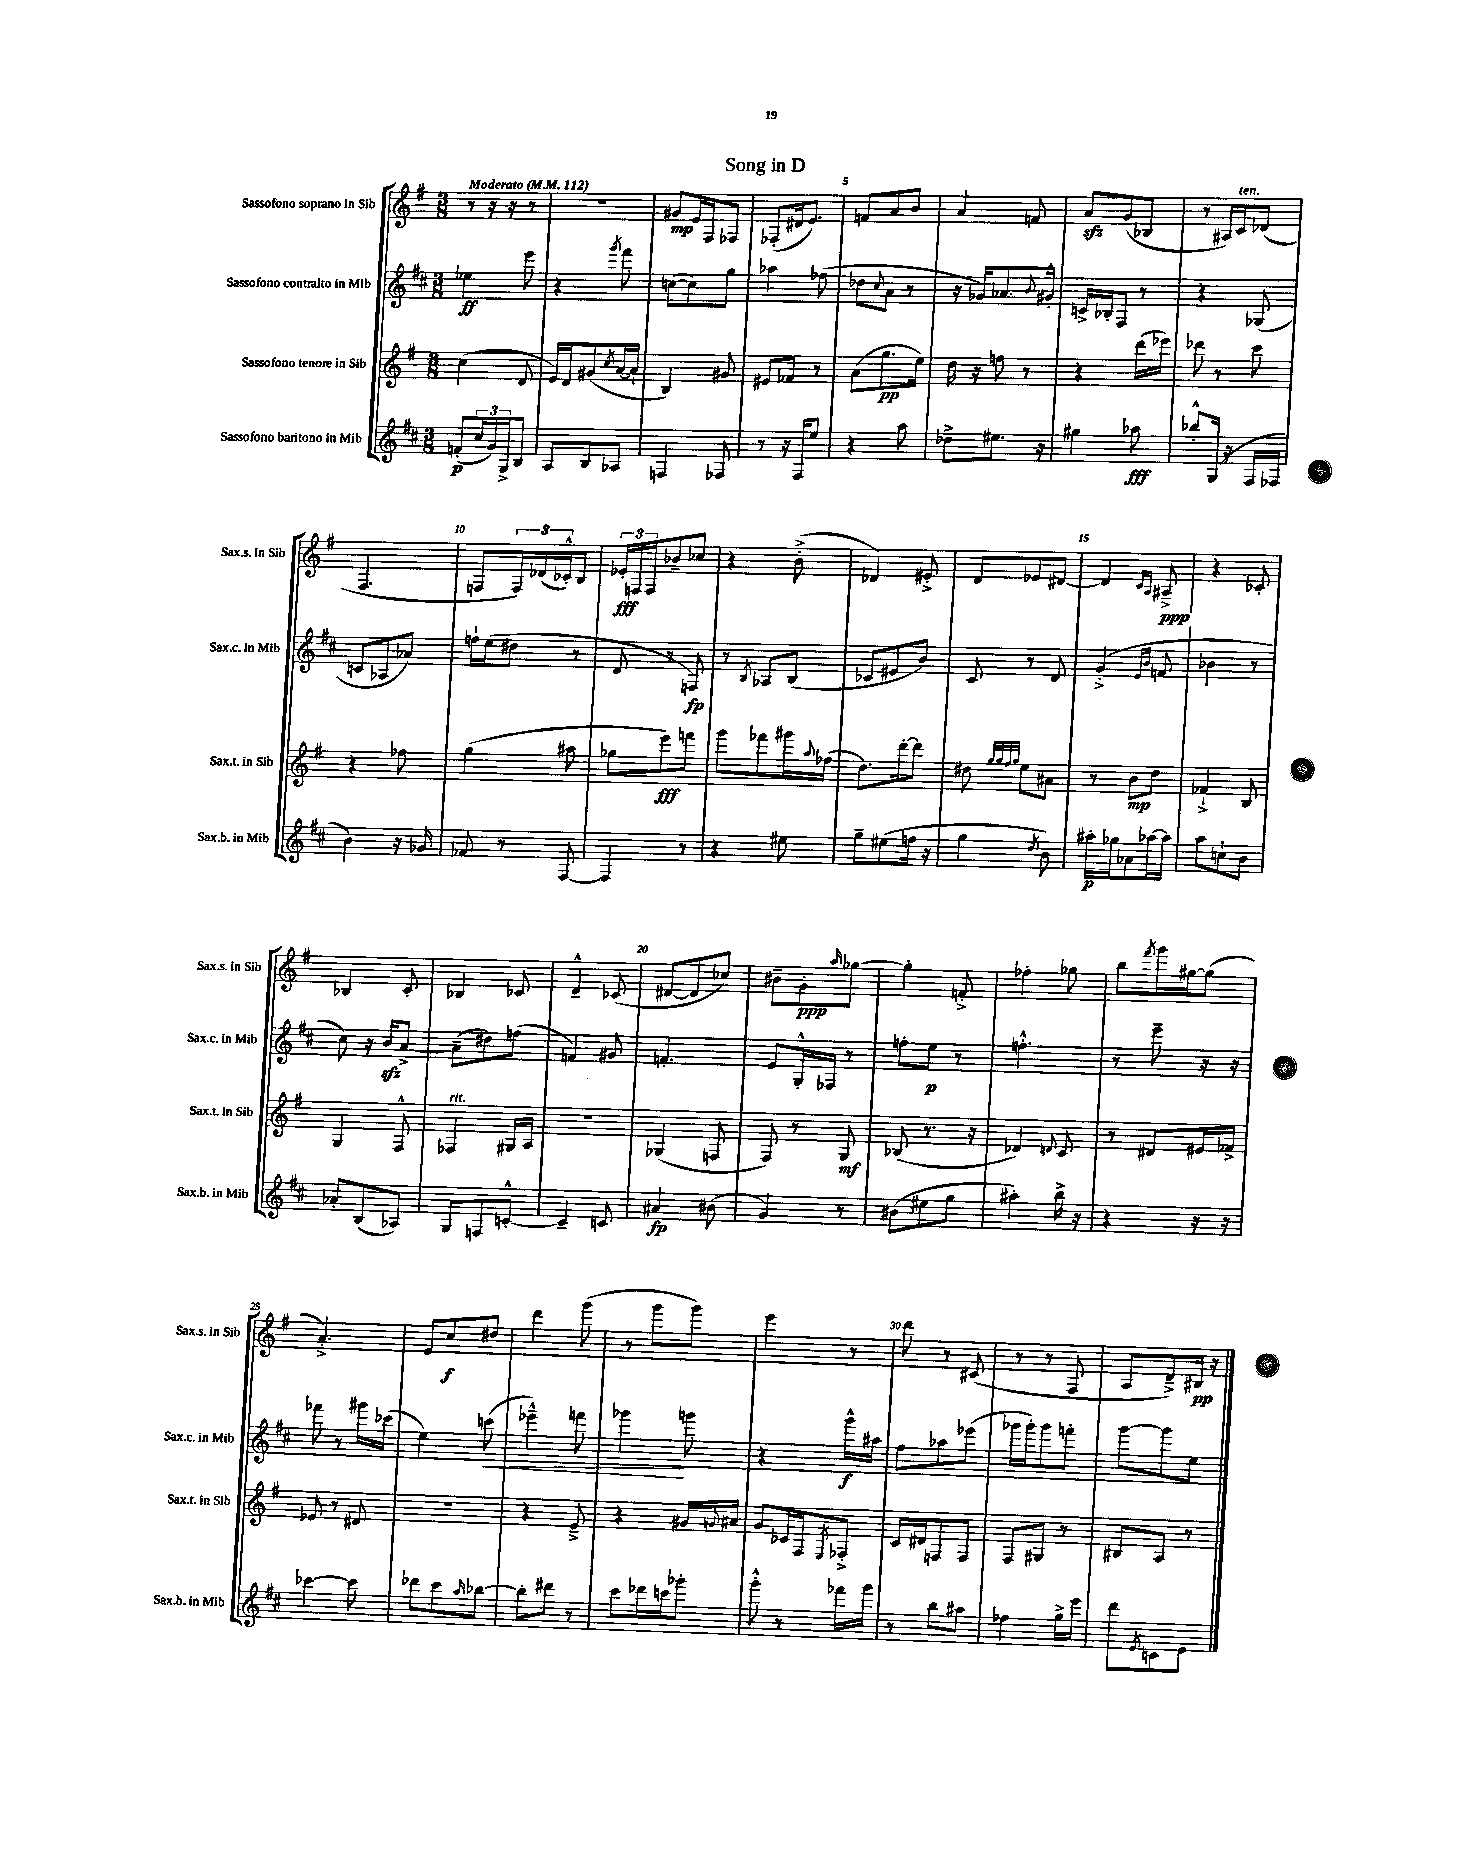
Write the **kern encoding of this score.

**kern	**kern	**kern	**kern
*staff4	*staff3	*staff2	*staff1
*clefG2	*clefG2	*clefG2	*clefG2
*k[f#c#]	*k[f#]	*k[f#c#]	*k[f#]
*M3/8	*M3/8	*M3/8	*M3/8
*MM112	*MM112	*MM112	*MM112
(8f'	(4cc	4ee-	8r
24cc#	.	.	16r
24g)	.	.	.
.	.	.	16r
24G^	.	.	.
8B	8d	8eee	8r
=	=	=	=
8A	16e)	4r	4.r
.	16d	.	.
8B	(8g#	.	.
.	8qcc	8qggg	.
8A-	[16a	8fff#	.
.	16a`]	.	.
=	=	=	=
4F	4B)	([8cc	8g#
.	.	8cc])	16e
.	.	.	16F#
8F-	8g#	8gg	8F-
=	=	=	=
8r	8e#	4aa-	(8F-'
16r	8f-	.	16d#
16F#	.	.	8.e)
8ee	8r	(8ff-	.
=	=	=	=
4r	(8a	8dd-	8f
.	.	8qqcc#	.
.	8.gg	8a	8a
8aa	.	8r	8b
.	16ee)	.	.
=	=	=	=
8dd-^	16dd	16r	4a
.	16r	16g-)	.
8.ee#	8ff	8.a-	.
.	8r	.	8f
.	.	8qqb	.
16r	.	16g#'^^	.
=	=	=	=
4gg#	4r	16c^	8a
.	.	16B-'	.
.	.	8F#	(8g
8aa-	(16ddd	8r	8B-
.	16eee-)	.	.
=	=	=	=
8bb-'^^	8ddd-	4r	8r
(16G	8r	.	16A#)
16r	.	.	16c
16F#	8ccc	(8G-	(8d-
16F-	.	.	.
=	=	=	=
4b)	4r	8c	4.F#
.	.	8A-	.
16r	8ff-	8a-)	.
16g-	.	.	.
=	=	=	=
8f-	(4gg	16ff`	8F
.	.	(16ee	.
8r	.	8dd#	24F)
.	.	.	(24d-
.	.	.	24c-'^^)
[8F#	8aa#	8r	8B
=	=	=	=
4F#]	8gg-	8d	24e-'
.	.	.	24F
.	.	.	24F
.	8eee)	8r	8b-~
8r	8fff	8F)	8cc-
=	=	=	=
4r	8ggg	8r	4r
.	.	8qB	.
.	8fff-	8A-	.
8ee#	16ggg#	(8B	(8b'^
.	8qqaa	.	.
.	(16ff-	.	.
=	=	=	=
8gg~	8.dd)	8c-	4d-)
(8ee#	.	8e#	.
.	[16ddd'	.	.
16ff	8ddd]	8b)	8e#'^
16r	.	.	.
=	=	=	=
4gg	8dd#	8c#	8d
.	32qqgg	.	.
.	32qqgg	.	.
.	32qqff#	.	.
.	32qqgg	.	.
.	8ee	8r	8e-
8qdd	.	.	.
8b)	8a#	8d	[8d#
=	=	=	=
16aa#'	8r	(4g'^	4d#]
16gg-	.	.	.
8a-	8b	.	.
.	.	16qqe	16qqc
.	.	16qqb	16qqA
[16aa-	8dd	8f	8A#~^
16aa-]	.	.	.
=	=	=	=
8aa	4f-`^	4b-	4r
8cc`	.	.	.
8b	8B	8r	8c-'
=	=	=	=
8a-'	4G	8cc#)	4B-
(8B	.	16r	.
.	.	16b	.
8A-)	8F#^^	[8a^	8c'
=	=	=	=
8G	4F-	(8a~]	4B-
8F	.	8dd#)	.
[8c'^^	16G#	(8ff	8c-
.	16A	.	.
=	=	=	=
4c~]	4.r	4f)	4d~^^
8c	.	8g#	(8c-
=	=	=	=
4a#	(4G-	4.f'	[8d#
.	.	.	8d#]
(8b#	8F	.	8cc-)
=	=	=	=
4g)	8F#)	8e	8b#~
.	8r	16G'^^	8g'
.	.	16F-	.
.	.	.	16qqaa
8r	8G	8r	[8gg-
=	=	=	=
(8b#	(8B-	8ff'	4gg-']
8ee#	8.r	8ee	.
8gg	.	8r	8f'^
.	16r	.	.
=	=	=	=
4aa#')	4d-)	4.ff'^^	4ff-'
.	8qqd	.	.
16bb^	8c	.	8gg-
16r	.	.	.
=	=	=	=
4r	8r	8r	8bb
.	.	.	8qfff#
.	8d#	8eee~	16ggg
.	.	.	[16gg#
16r	16e#	16r	(8gg#]
16r	16f-^	16r	.
=	=	=	=
[4ccc-	8e-	8fff-	4.a'^)
.	8r	8r	.
8ccc-]	8d#	16ggg#	.
.	.	(16ccc-	.
=	=	=	=
8ddd-	4.r	4ee)	8e
8ccc#	.	.	8cc
16qqaa	.	.	.
[8bb-	.	(8ccc	8dd#
=	=	=	=
8bb-']	4r	4eee-~^^)	4ddd
8ddd#	.	.	.
8r	8e~^	8fff	(8ggg
=	=	=	=
8ccc#	4r	4ggg-	8r
16ddd-	.	.	8ggg
16ccc	.	.	.
8ggg-'	16g#	8ggg	8ggg)
.	8qqg	.	.
.	16a#	.	.
=	=	=	=
8ggg'^^	8g	4r	4eee
8r	16c-	.	.
.	16F#	.	.
.	8qE	.	.
16fff-	8F-'^	16ggg^^	8r
16ggg	.	16aa#	.
=	=	=	=
8r	16c	8ff#	8ddd
.	16d#	.	.
8bb	8F	8aa-	8r
8aa#	8F	(8eee-	(8c#
=	=	=	=
4ff-	8F#	16ggg-	8r
.	.	16ggg-')	.
.	8G#	8ggg-	8r
16gg^	8r	8fff'	8F#
16eee	.	.	.
=	=	=	=
8ddd	8B#	[8ggg	8A
8qe	.	.	.
8c	8A	8ggg]	8d~^)
8e	8r	8ee	16B#
.	.	.	16r
==	==	==	==
*-	*-	*-	*-
